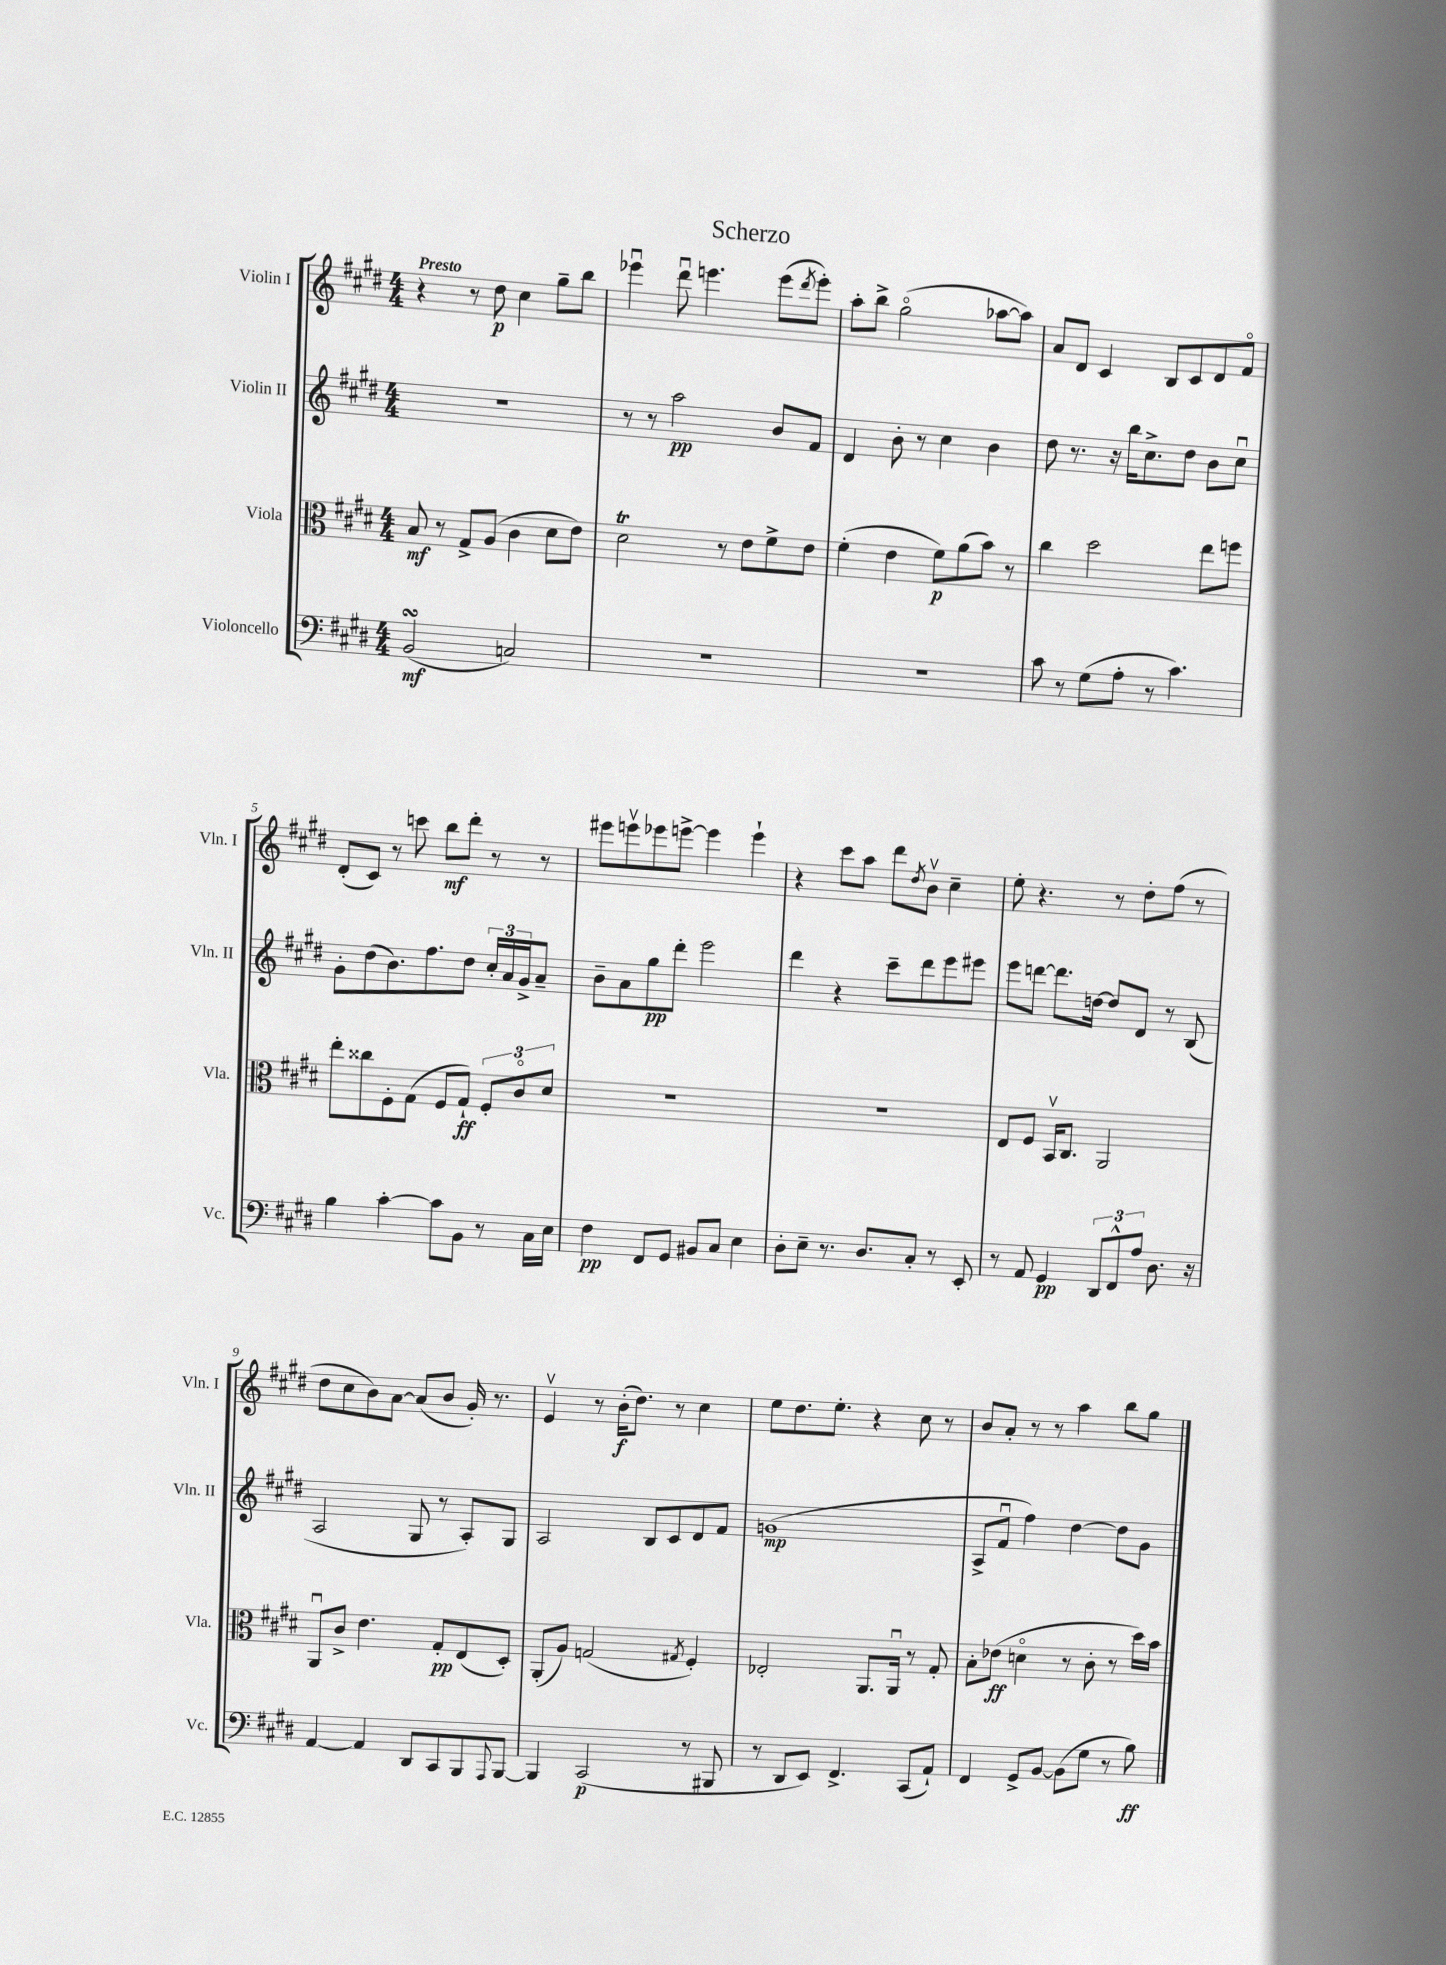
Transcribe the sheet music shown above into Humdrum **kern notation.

**kern	**dynam	**kern	**dynam	**kern	**dynam	**kern	**dynam
*part4	*part4	*part3	*part3	*part2	*part2	*part1	*part1
*staff4	*staff4	*staff3	*staff3	*staff2	*staff2	*staff1	*staff1
*I"Violoncello	*	*I"Viola	*	*I"Violin II	*	*I"Violin I	*
*I'Vc.	*	*I'Vla.	*	*I'Vln. II	*	*I'Vln. I	*
*clefF4	*	*clefC3	*	*clefG2	*	*clefG2	*
*k[f#c#g#d#]	*	*k[f#c#g#d#]	*	*k[f#c#g#d#]	*	*k[f#c#g#d#]	*
*M4/4	*	*M4/4	*	*M4/4	*	*M4/4	*
=1	=1	=1	=1	=1	=1	=1	=1
!	!	!	!	!	!	!LO:TX:a:B:t=Presto	!
(2BBsSSS/	mf	8B/	mf	1r	.	4r	.
.	.	8r	.	.	.	.	.
.	.	8G#^/L	.	.	.	8r	.
.	.	(8A/J	.	.	.	8dd#\	p
2Cn/)	.	4c#\	.	.	.	4cc#\	.
.	.	8d#\L	.	.	.	8gg#~\L	.
.	.	8e\J)	.	.	.	8bb\J	.
=2	=2	=2	=2	=2	=2	=2	=2
1r	.	2d#t\	.	8r	.	4eee-Xu\	.
.	.	.	.	8r	.	.	.
.	.	.	.	2aa\	pp	8ddd#u\	.
.	.	.	.	.	.	4.eeen\	.
.	.	8r	.	.	.	.	.
.	.	8e\L	.	.	.	.	.
.	.	8f#^\	.	8b/L	.	(8eee\L	.
.	.	.	.	.	.	8qddd#/	.
.	.	8e\J	.	8f#/J	.	8eee'\J)	.
=3	=3	=3	=3	=3	=3	=3	=3
1r	.	(4f#'\	.	4d#/	.	8aa'\L	.
.	.	.	.	.	.	8bb^\J	.
.	.	4e\	.	8b'\	.	(2gg#\	.
.	.	.	.	8r	.	.	.
.	.	8f#\L)	p	4cc#\	.	.	.
.	.	(8a\	.	.	.	.	.
.	.	8b\J)	.	4b\	.	[8aa-X\L	.
.	.	8r	.	.	.	8aa-\J])	.
=4	=4	=4	=4	=4	=4	=4	=4
8c#\	.	4cc#\	.	8dd#\	.	8a/L	.
8r	.	.	.	8.r	.	8d#/J	.
(8G#\L	.	2dd#\	.	.	.	4c#/	.
.	.	.	.	16r	.	.	.
8A'\J	.	.	.	16bb\KL	.	.	.
.	.	.	.	8.cc#^\	.	.	.
8r	.	.	.	.	.	8B/L	.
4.c#\)	.	.	.	8dd#\J	.	8c#/	.
.	.	8ee\L	.	8b\L	.	8d#/	.
.	.	8ffn\J	.	8cc#u\J	.	8f#/J	.
!!LO:LB:g=z
=5	=5	=5	=5	=5	=5	=5	=5
4B\	.	8ee'\L	.	8g#'\L	.	(8d#'/L	.
.	.	8cc##X\	.	(8dd#\	.	8c#/J)	.
[4c#'\	.	8F#'\	.	8.b\)	.	8r	.
.	.	(8G#\J	.	.	.	8cccn\	.
.	.	.	.	8.ff#\	.	.	.
8c#\L]	.	8F#/L	.	.	.	8bb\L	mf
8BB\J	.	8G#`/J)	ff	8dd#\J	.	8ddd#'\J	.
8r	.	12F#'/L	.	24cc#'/LL	.	8r	.
.	.	.	.	24a/	.	.	.
.	.	12c#/	.	24g#^/J	.	.	.
16C#\LL	.	.	.	8a~/J	.	8r	.
.	.	12d#/J	.	.	.	.	.
16E\JJ	.	.	.	.	.	.	.
=6	=6	=6	=6	=6	=6	=6	=6
4F#\	pp	1r	.	8b~\L	.	8eee#X\L	.
.	.	.	.	8a\	.	8eeenv\	.
8FF#/L	.	.	.	8gg#\	pp	8eee-X\	.
8GG#/J	.	.	.	8ddd#'\J	.	[8eeen^\J	.
8BB#X/L	.	.	.	2eee\	.	4eee\]	.
8C#/J	.	.	.	.	.	.	.
4E\	.	.	.	.	.	4eee`\	.
=7	=7	=7	=7	=7	=7	=7	=7
8D#'\L	.	1r	.	4ddd#\	.	4r	.
8E~\J	.	.	.	.	.	.	.
8.r	.	.	.	4r	.	8ccc#\L	.
.	.	.	.	.	.	8aa\J	.
8.D#/L	.	.	.	.	.	.	.
.	.	.	.	8ccc#~\L	.	8ddd#\L	.
.	.	.	.	.	.	8qdd#/	.
8C#'/J	.	.	.	8ddd#\	.	8bv\J	.
8r	.	.	.	8eee\	.	4cc#~\	.
8EE'/	.	.	.	8eee#X\J	.	.	.
=8	=8	=8	=8	=8	=8	=8	=8
8r	.	8E/L	.	8eee\L	.	8ee'\	.
8AA/	.	8F#/J	.	[8dddn\J	.	4.r	.
4GG#/	pp	16BBv/KL	.	8.ddd\L]	.	.	.
.	.	8.C#/J	.	.	.	.	.
.	.	.	.	[16ddn\Jk	.	.	.
12DD#/L	.	2AA/	.	8dd/L]	.	8r	.
12FF#^^/	.	.	.	.	.	.	.
.	.	.	.	8d#/J	.	8dd#'\L	.
12A/J	.	.	.	.	.	.	.
8.D#\	.	.	.	8r	.	(8ff#\J	.
.	.	.	.	(8B/	.	8r	.
16r	.	.	.	.	.	.	.
!!LO:LB:g=z
=9	=9	=9	=9	=9	=9	=9	=9
[4AA/	.	8AAu/L	.	2A/	.	8dd#\L	.
.	.	8c#^/J	.	.	.	8cc#\	.
4AA/]	.	4.e\	.	.	.	8b\)	.
.	.	.	.	.	.	[8a\J	.
8DD#/L	.	.	.	8G#/	.	(8a/L]	.
8CC#/	.	8G#'/L	pp	8r	.	8b/J	.
8BBB/	.	(8E/	.	8A'/L)	.	16g#'/)	.
.	.	.	.	.	.	8.r	.
8qqAAA/	.	.	.	.	.	.	.
[8BBB/J	.	8D#'/J)	.	8G#/J	.	.	.
=10	=10	=10	=10	=10	=10	=10	=10
4BBB/]	.	(8AA'/L	.	2A/	.	4ev/	.
.	.	8A/J)	.	.	.	.	.
(2CC#/	p	(2Gn/	.	.	.	8r	.
.	.	.	.	.	.	(16b'\KL	f
.	.	.	.	.	.	8.dd#\J)	.
.	.	.	.	8B/L	.	.	.
.	.	.	.	8c#/	.	8r	.
.	.	8qG#X/	.	.	.	.	.
8r	.	4F#'/)	.	8d#/	.	4cc#\	.
8BBB#X/	.	.	.	8f#/J	.	.	.
=11	=11	=11	=11	=11	=11	=11	=11
8r	.	2E-X'/	.	(1gn	mp	8ee\L	.
8DD#/L	.	.	.	.	.	8.dd#\	.
8EE/J)	.	.	.	.	.	.	.
.	.	.	.	.	.	8.ee'\J	.
4.FF#^/	.	.	.	.	.	.	.
.	.	8.AA/L	.	.	.	4r	.
.	.	16AAu/Jk	.	.	.	.	.
(8CC#/L	.	8r	.	.	.	8cc#\	.
8AA`/J)	.	8G#'/	.	.	.	8r	.
=12	=12	=12	=12	=12	=12	=12	=12
4FF#/	.	8B'\L	.	8A^/L	.	8b/L	.
.	.	(8e-X\J	ff	8f#u/J	.	8a'/J	.
8GG#^/L	.	4dn\	.	4ff#\)	.	8r	.
[8BB/J	.	.	.	.	.	8r	.
(8BB\L]	.	8r	.	[4dd#\	.	4aa\	.
8G#\J	.	8c#'\	.	.	.	.	.
8r	.	8r	.	8dd#\L]	.	8bb\L	.
8B\)	ff	16dd#\LL)	.	8g#\J	.	8gg#\J	.
.	.	16b\JJ	.	.	.	.	.
==	==	==	==	==	==	==	==
*-	*-	*-	*-	*-	*-	*-	*-
